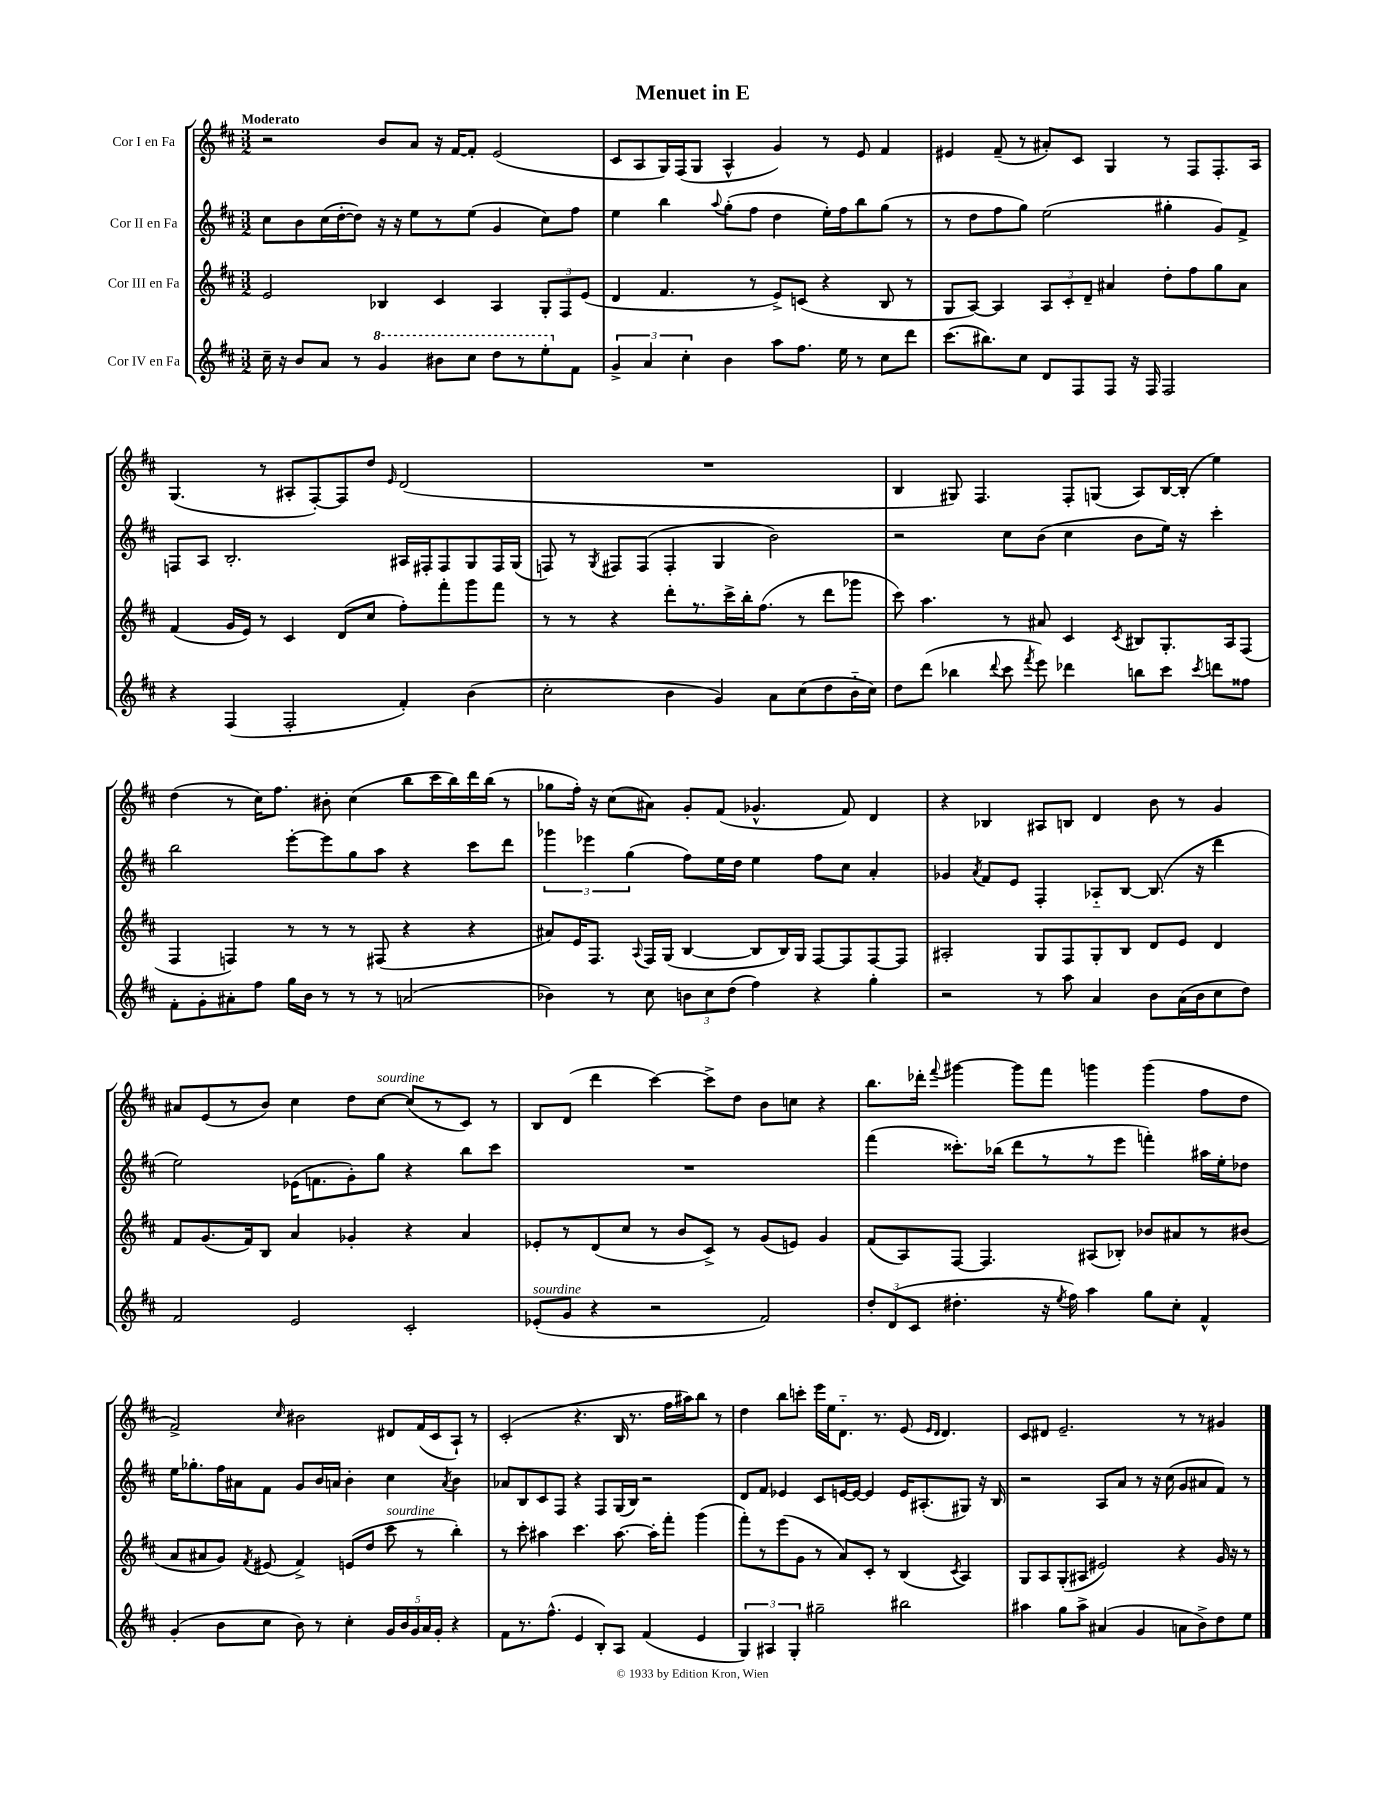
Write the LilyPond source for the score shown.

\header { title = "Menuet in E" }
<<
\new StaffGroup <<
\new Staff = "s0" \with { instrumentName = "Cor I en Fa" } {
    \clef treble \key d \major \numericTimeSignature \time 3/2 \tempo "Moderato"
    \autoBeamOff r2 b'8[ a'8] r16 fis'16[~ fis'8]-. e'2( |
    cis'8[ a8 g16) fis16( g8] a4-^ g'4) r8 e'8 fis'4 |
    eis'4 fis'8--( r8 ais'8[-.) cis'8] g4 r8 fis8[ fis8.-. a16] |
    g4.( r8 ais8[-. fis8~-.) fis8 d''8] \grace { e'16 } d'2( |
    R1. |
    b4 gis8) fis4. fis8[-. g8]( a8[) b16~ b16]-.( e''4) |
    d''4( r8 cis''16[) fis''8.] bis'8-. cis''4( b''8[ cis'''16 b''16) d'''16 b''16]( r8 |
    ges''8[ fis''16]-.) r16 cis''8[( ais'8]) g'8[-. fis'8]( ges'4.-^ fis'8) d'4 |
    r4 bes4 ais8[ b8] d'4 b'8 r8 g'4 |
    ais'8[ e'8( r8 b'8]) cis''4 d''8[ cis''8]~^\markup { \italic "sourdine" } cis''8[( r8 cis'8]) r8 |
    b8[ d'8]( d'''4 cis'''4~) cis'''8[-> d''8] b'8[ c''8] r4 |
    b''8.[ des'''16]-. \appoggiatura { fis'''8 } gis'''4~ gis'''8[ fis'''8] g'''4 g'''4( fis''8[ d''8] |
    fis'2->) \grace { cis''16 } bis'2 dis'8[ fis'16( cis'16 a8]-!) r8 |
    cis'2-.( r4. b16 r8. fis''16[ ais''16) b''8] r8 |
    d''4 b''8[ c'''8]-. e'''16[ e''16 d'8.]-_ r8. e'8( \grace { e'16[ d'16] } d'4.) |
    cis'8[ dis'8] e'2.-- r8 r8 gis'4 \bar "|." |
}
\new Staff = "s1" \with { instrumentName = "Cor II en Fa" } {
    \clef treble \key d \major \numericTimeSignature \time 3/2
    \autoBeamOff cis''8[ b'8 cis''16( d''16~-. d''8]) r16 r16 e''8[ r8 e''8]( g'4 cis''8[) fis''8] |
    e''4 b''4 \appoggiatura { a''8 } g''8[-.( fis''8] d''4 e''16[-.) fis''16 b''8 g''8]( r8 |
    r8 d''8[ fis''8 g''8]) e''2( gis''4-. g'8[) fis'8]-> |
    f8[ a8] b2.-. ais16[ fis16-. fis8 g8 fis16 g16]( |
    f8) r8 \acciaccatura { g8 } fis8[ fis8]( fis4-. g4 b'2) |
    r2 cis''8[ b'8]( cis''4 b'8[ e''16]) r16 cis'''4-. |
    b''2 e'''8[~-. e'''8 g''8 a''8] r4 cis'''8[ d'''8] |
    \tuplet 3/2 { ges'''4 ees'''4 g''4( } fis''8[) e''16 d''16] e''4 fis''8[ cis''8] a'4-. |
    ges'4 \acciaccatura { a'8 } fis'8[ e'8] fis4-. aes8[-_ b8]~ b8.( r16 d'''4 |
    e''2) ees'16[( f'8. g'8-.) g''8] r4 b''8[ cis'''8] |
    R1. |
    fis'''4( cisis'''8.[-.) bes''16]( d'''8[ r8 r8 e'''8] f'''4-.) ais''16[ e''16-. des''8] |
    e''16[ ges''8.-. fis''16 ais'16 fis'8] g'8[ b'16 a'16] b'4-. cis''4 \acciaccatura { a'8 } b'4 |
    aes'8[ b8 cis'8 fis8] r4 fis8[ g16( b16]) r2 |
    d'8[ fis'8] ees'4 cis'8[ e'16~ e'16]~ e'4 e'16[ ais8.-.( gis8]) r16 b16 |
    r2 a8[ a'8] r8 r16 cis''16( g'8[ ais'8 fis'8]) r8 \bar "|." |
}
\new Staff = "s2" \with { instrumentName = "Cor III en Fa" } {
    \clef treble \key d \major \numericTimeSignature \time 3/2
    \autoBeamOff e'2 bes4 cis'4 a4 \tuplet 3/2 { g8[-. fis8 e'8]( } |
    d'4 fis'4. r8 e'8[->) c'8]( r4 b8 r8 |
    g8[ a8]~) a4 \tuplet 3/2 { a8[ cis'8-. d'8]-- } ais'4 d''8[-. fis''8 g''8 ais'8] |
    fis'4( g'16[ e'16]) r8 cis'4 d'8[( cis''8] fis''8[-.) fis'''8-. g'''8 fis'''8] |
    r8 r8 r4 d'''8[-. r8. cis'''16-> b''16-. fis''8.]( r8 d'''8[ ges'''8] |
    cis'''8) a''4. r8 ais'8 cis'4 \acciaccatura { cis'8 } bis8[ g8.-. a16 fis8]( |
    fis4 f4) r8 r8 r8 fis8( r4 r4 |
    ais'8[) e'16 fis8.] \appoggiatura { a8 } fis16[ g16]( b4~ b8[ b16) g16] fis8[~ fis8 fis8~ fis8] |
    ais2-. g8[ fis8 g8-. b8] d'8[ e'8] d'4 |
    fis'8[ g'8.( fis'16) b8] a'4 ges'4-. r4 a'4 |
    ees'8[-. r8 d'8( cis''8] r8 b'8[ cis'8]->) r8 g'8[( e'8]) g'4 |
    fis'8[( a8) fis8]~ fis4. ais8[( bes8]-.) bes'8[ ais'8 r8 bis'8]( |
    a'8[ ais'8 g'8]) \acciaccatura { fis'8 } eis'8( fis'4->) e'8[( d''8] cis'''8^\markup { \italic "sourdine" } r8 b''4-.) |
    r8 cis'''8-. ais''4 cis'''4. ais''8.~ ais''16[-. fis'''8]-. g'''4( |
    fis'''8[-.) r8 e'''8( g'8] r8 a'8[) cis'8]-. r8 b4( \acciaccatura { cis'8 } a4) |
    g8[ a8 g8-.( ais8] eis'2) r4 g'16 r16 r8 \bar "|." |
}
\new Staff = "s3" \with { instrumentName = "Cor IV en Fa" } {
    \clef treble \key d \major \numericTimeSignature \time 3/2
    \autoBeamOff cis''16-- r16 b'8[ a'8] r8 \ottava #1 g''4 bis''8[ cis'''8] d'''8[ r8 e'''8-. \ottava #0 fis'8] |
    \tuplet 3/2 { g'4-> a'4 cis''4-. } b'4 a''8[ fis''8.] e''16 r8 cis''8[ d'''8] |
    cis'''8.[( bis''8.) cis''8] d'8[ fis8 fis8] r16 fis16 fis2 |
    r4 fis4( fis2-. fis'4-.) b'4( |
    cis''2-. b'4 g'4) a'8[ cis''8( d''8 b'16-_ cis''16]) |
    d''8[ d'''8]( bes''4 \appoggiatura { d'''8 } cis'''8 \acciaccatura { fis'''8 } e'''8) des'''4 b''8[ cis'''8] \acciaccatura { cis'''8 } d'''8[ fisis''8] |
    fis'8[-. g'8-. ais'8-. fis''8] g''16[ b'16] r8 r8 r8 a'2( |
    bes'4) r8 cis''8 \tuplet 3/2 { b'8[ cis''8 d''8]( } fis''4) r4 g''4-. |
    r2 r8 a''8 a'4 b'8[ a'16( b'16 cis''8 d''8]) |
    fis'2 e'2 cis'2-. |
    ees'8[-.^\markup { \italic "sourdine" }( g'8] r4 r2 fis'2) |
    \tuplet 3/2 { d''8[-. d'8( cis'8] } dis''4.-. r16 \acciaccatura { e''8 } fis''16) a''4 g''8[ cis''8]-. fis'4-^ |
    g'4-.( b'8[ cis''8] b'8) r8 cis''4-. \tuplet 5/4 { g'16[ b'16 g'16 a'16 g'16]-. } r4 |
    fis'8[ r8. fis''8.]-^( e'4 b8[-.) a8] fis'4( e'4 |
    \tuplet 3/2 { g4) ais4 g4-. } gis''2-- bis''2 |
    ais''4 g''8[ ais''8]-> ais'4( g'4 a'8[ b'8->) d''8 e''8] \bar "|." |
}
>>
>>
\layout { \context { \Score \remove "Bar_number_engraver" } }
